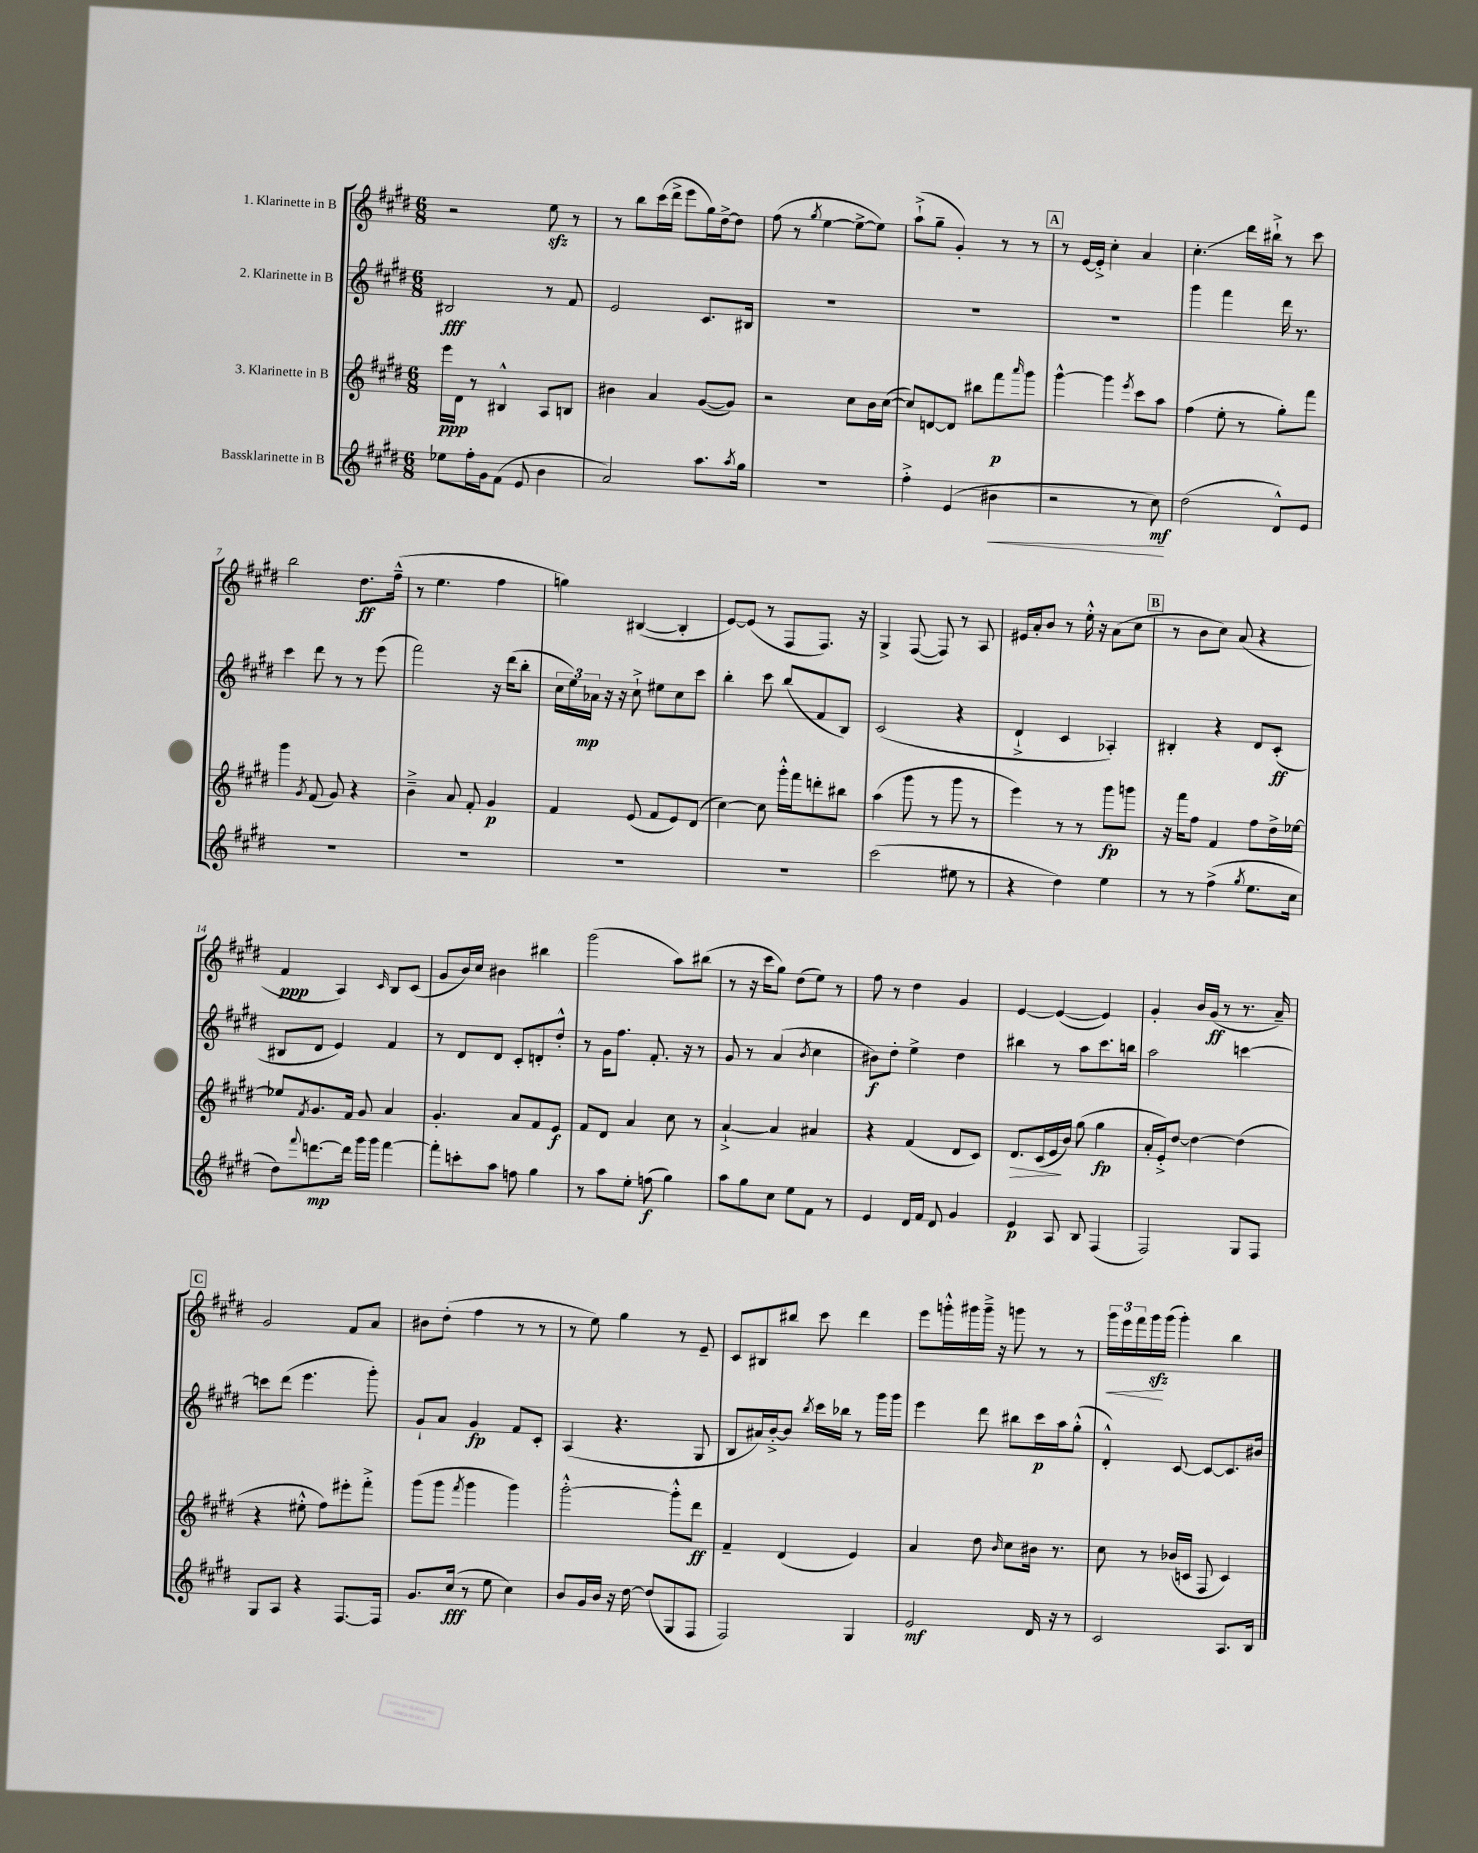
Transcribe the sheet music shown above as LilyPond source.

<<
\new StaffGroup <<
\new Staff = "s0" \with { instrumentName = "1. Klarinette in B" } {
    \clef treble \key e \major \numericTimeSignature \time 6/8
    r2 e''8\sfz r8 |
    r8 b''8 cis'''16( dis'''16-> e'''8 gis''16) dis''16~-> dis''8 |
    fis''8( r8 \acciaccatura { gis''8 } e''4~ e''8~-> e''8) |
    a''8-!->( gis''8-- gis'4-.) r8 r8 |
    \mark \markup { \box "A" } r8 e'16~ e'16-.-> cis''4-. a'4 |
    cis''4.-.\glissando dis'''16 bis''16-!-> r8 cis'''8 |
    b''2 dis''8.\ff fis''16---^( |
    r8 e''4. fis''4 |
    g''4) bis4~( bis4-. |
    e'8~) e'8( r8 fis8 fis8.) r16 |
    gis4-> fis8~( fis8) r8 a8 |
    eis'16 a'16-. b'8 r8 e''16-.-^ r16 a'8( cis''8 |
    \mark \markup { \box "B" } r8 b'8 cis''8) a'8( r4 |
    fis'4\ppp a4) \grace { cis'16 } b8 cis'8( |
    gis'8 b'16) cis''16 bis'4 bis''4 |
    gis'''2( a''8) bis''8( |
    r8 r16 cis'''16 gis''8) dis''8( e''8) r8 |
    fis''8 r8 dis''4 gis'4 |
    e'4~ e'4~( e'4) |
    gis'4-. b'16 gis'16\ff( r8 r8. a'16--) |
    \mark \markup { \box "C" } gis'2 fis'8 a'8 |
    bis'8 dis''8-.( fis''4 r8 r8 |
    r8 e''8) gis''4 r8 e'8-- |
    cis'8 bis8 bis''8 cis'''8 dis'''4 |
    e'''8 g'''16-.-^ gis'''16 gis'''16---> r16 g'''8 r8 r8 |
    \tuplet 3/2 { gis'''16\< e'''16 fis'''16 } gis'''16\sfz\! gis'''16( gis'''4-.) b''4 \bar "|." |
}
\new Staff = "s1" \with { instrumentName = "2. Klarinette in B" } {
    \clef treble \key e \major \numericTimeSignature \time 6/8
    bis2\fff r8 fis'8 |
    e'2 cis'8. bis16 |
    R2. |
    R2. |
    \mark \markup { \box "A" } R2. |
    gis'''4 fis'''4 dis'''16 r8. |
    cis'''4 dis'''8 r8 r8 e'''8( |
    fis'''2) r16 dis'''16( b''8-. |
    \tuplet 3/2 { cis''16 e''16) aes'16\mp } r16 r16 cis''8-!-> eis''8 cis''8 cis'''8 |
    b''4-. cis'''8 b''8( fis'8 b8) |
    cis'2( r4 |
    dis'4-!-> cis'4 aes4-.) |
    \mark \markup { \box "B" } bis4-. r4 dis'8 cis'8-.\ff( |
    bis8 dis'8 e'4) fis'4 |
    r8 dis'8 dis'8 cis'8-. d'8-. dis''8-.-^ |
    r8 gis'16 fis''8. fis'8.-. r16 r8 |
    gis'8 r8 a'4( \acciaccatura { b'8 } cis''4 |
    bis'8\f) dis''8-. e''4-> dis''4 |
    bis''4 r8 a''8 cis'''8. b''16 |
    a''2 c'''4~ |
    \mark \markup { \box "C" } c'''8 dis'''8( e'''4. gis'''8-.) |
    gis'8-! a'8 gis'4\fp fis'8 cis'8-. |
    a4( r4. gis8 |
    b8 ais'16) b'16~-.-> b'8 \acciaccatura { b''8 } cis'''16 bes''16 r8 gis'''16 gis'''16 |
    e'''4 dis'''8 bis''8 cis'''16\p a''16 gis''8-.-^( |
    dis'4-.-^) cis'8~ cis'8~ cis'8. bis'16 \bar "|." |
}
\new Staff = "s2" \with { instrumentName = "3. Klarinette in B" } {
    \clef treble \key e \major \numericTimeSignature \time 6/8
    e'''16\ppp dis'16 r8 bis4-^ a8 b8 |
    bis'4 a'4 gis'8~( gis'8) |
    r2 cis''8 b'16 cis''16~( |
    cis''8) d'8~ d'8 bis''8 fis'''8\p \grace { a'''16 } gis'''8 |
    \mark \markup { \box "A" } gis'''4~-^ gis'''4 \acciaccatura { e'''8 } cis'''8 a''8 |
    fis''4( e''8-. r8 gis''8-.) fis'''8 |
    gis'''4 \acciaccatura { gis'8 } fis'8( gis'8) r4 |
    b'4---> a'8 fis'8-. gis'4\p |
    fis'4 e'8( fis'8 e'8) dis'8( |
    cis''4~) cis''8 gis'''16-.-^ fis'''16 d'''8-. bis''8 |
    a''4( gis'''8 r8 gis'''8 r8 |
    e'''4) r8 r8 gis'''8\fp g'''8 |
    \mark \markup { \box "B" } r16 fis'''16 fis''8 fis'4 fis''8 dis''16-> ees''16~ |
    ees''8 \acciaccatura { fis'8 } gis'8. fis'16 gis'8 a'4 |
    gis'4.-. a'8 fis'8 e'8\f |
    fis'8 dis'8 a'4 cis''8 r8 |
    a'4~-!-> a'4 ais'4 |
    r4 fis'4( dis'8 cis'8) |
    dis'8.\> cis'16( e'16\! b'16) gis''8( gis''4\fp |
    a'16-. e'16-.->) dis''8~ dis''4~ dis''4( |
    \mark \markup { \box "C" } r4 eis''8-.-^ fis''8) eis'''8-. fis'''8-.-> |
    gis'''8( gis'''8 \acciaccatura { fis'''8 } gis'''4 gis'''4) |
    gis'''2~-.-^ gis'''8-.-^ dis'''8\ff |
    fis'4-- dis'4( e'4) |
    a'4 dis''8 \grace { b'16 } cis''8 bis'16 r8. |
    cis''8 r8 bes'16( c'16 fis8 c'4) \bar "|." |
}
\new Staff = "s3" \with { instrumentName = "Bassklarinette in B" } {
    \clef treble \key e \major \numericTimeSignature \time 6/8
    ees''8 fis''16-. gis'16 fis'8( e'8 b'4 |
    a'2) a''8. \acciaccatura { a''8 } gis''16 |
    R2. |
    fis''4-.-> e'4( bis'4\< |
    \mark \markup { \box "A" } r2 r8 cis''8\mf\!) |
    dis''2( dis'8-^) e'8 |
    R2. |
    R2. |
    R2. |
    R2. |
    cis'''2( eis''8 r8 |
    r4 dis''4) e''4 |
    \mark \markup { \box "B" } r8 r8 fis''4->( \acciaccatura { gis''8 } e''8. cis''16 |
    dis''8) \appoggiatura { fis'''8 } d'''8.~\mp d'''16 gis'''16 gis'''16 fis'''4~ |
    fis'''8-. c'''8-. a''8 f''8 gis''4 |
    r8 a''8 e''8-. f''8\f( gis''4) |
    a''8 gis''8 cis''8 e''8 fis'8 r8 |
    e'4 dis'16 fis'16 dis'8 gis'4 |
    e'4\p a8 b8 fis4( |
    fis2) gis8 fis8 |
    \mark \markup { \box "C" } gis8 a8 r4 fis8.~ fis16 |
    gis'8. cis''16\fff( r8 e''8 cis''4) |
    b'8 gis'16 b'16 r16 dis''16~ dis''8( gis8 fis8 |
    fis2) gis4 |
    e'2\mf dis'16 r16 r8 |
    cis'2 a8. b16 \bar "|." |
}
>>
>>
